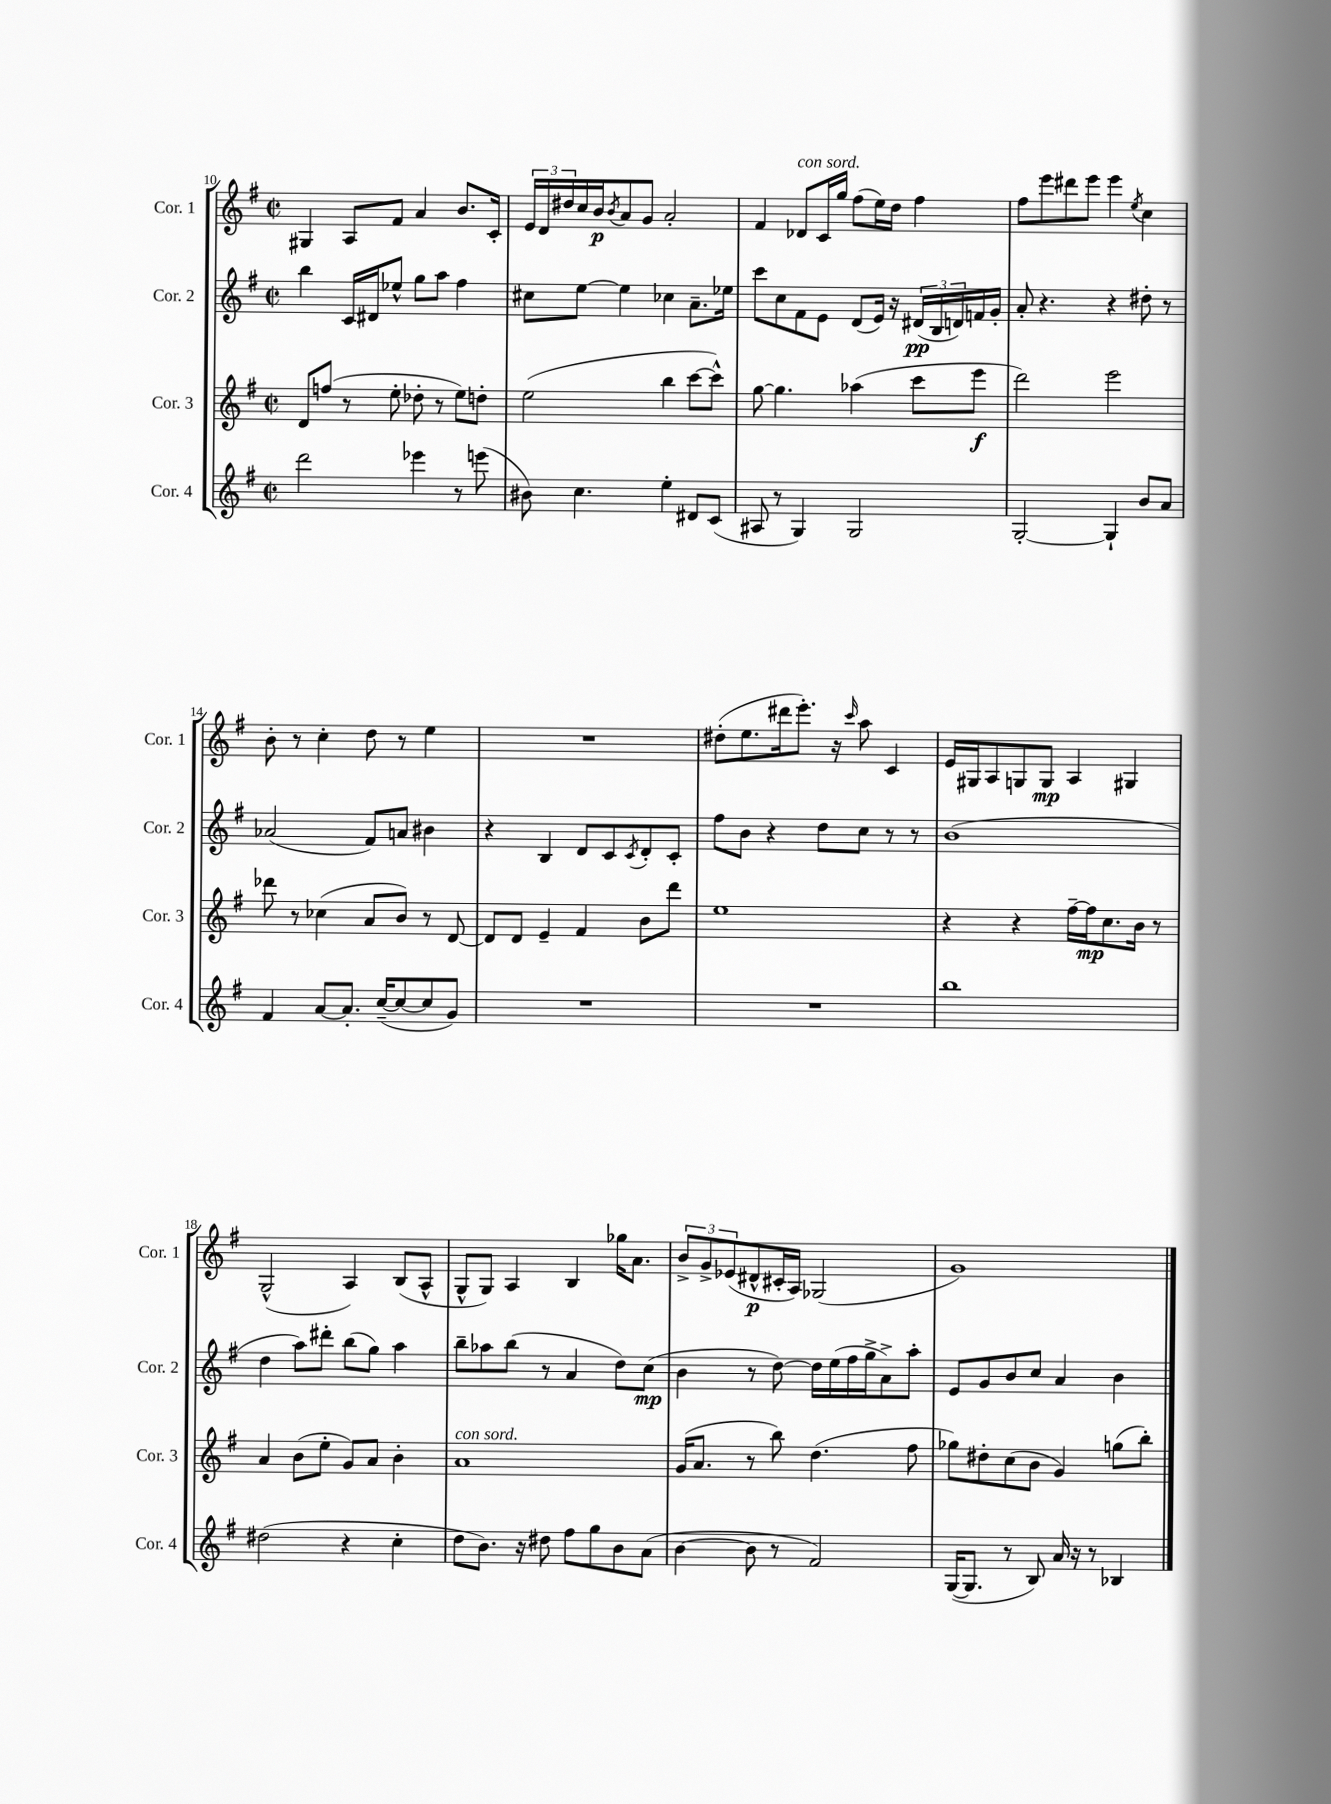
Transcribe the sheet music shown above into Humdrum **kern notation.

**kern	**kern	**dynam	**kern	**dynam	**kern	**dynam
*part4	*part3	*part3	*part2	*part2	*part1	*part1
*staff4	*staff3	*staff3	*staff2	*staff2	*staff1	*staff1
*I"Cor. 4	*I"Cor. 3	*	*I"Cor. 2	*	*I"Cor. 1	*
*I'Cor. 4	*I'Cor. 3	*	*I'Cor. 2	*	*I'Cor. 1	*
*clefG2	*clefG2	*	*clefG2	*	*clefG2	*
*k[f#]	*k[f#]	*	*k[f#]	*	*k[f#]	*
*M2/2	*M2/2	*	*M2/2	*	*M2/2	*
*met(c|)	*met(c|)	*	*met(c|)	*	*met(c|)	*
=10	=10	=10	=10	=10	=10	=10
2ddd\	8d/L	.	4bb\	.	4G#X/	.
.	(8ffn/J	.	.	.	.	.
.	8r	.	16c/LL	.	8A/L	.
.	.	.	16d#X/J	.	.	.
.	8ee'\	.	8ee-X^^/J	.	8f#/J	.
4eee-X\	8dd-X'\	.	8gg\L	.	4a/	.
.	8r	.	8aa\J	.	.	.
8r	8ee\L)	.	4ff#\	.	8.b/L	.
(8eeen\	8ddn'\J	.	.	.	.	.
.	.	.	.	.	16c'/Jk	.
=11	=11	=11	=11	=11	=11	=11
8b#X\)	(2ee\	.	8cc#X\L	.	24e/LL	.
.	.	.	.	.	24d/	.
.	.	.	.	.	24dd#X/	.
4.cc\	.	.	[8ee\J	.	16cc/	.
.	.	.	.	.	16b/J	p
.	.	.	.	.	8qb/	.
.	.	.	4ee\]	.	8a/	.
.	.	.	.	.	8g/J	.
4ee'\	4bb\	.	4cc-X\	.	2a'/	.
8d#X/L	[8ccc\L	.	8.a~\L	.	.	.
(8c/J	8ccc^^\J])	.	.	.	.	.
.	.	.	16ee-X\Jk	.	.	.
=12	=12	=12	=12	=12	=12	=12
8A#X/	[8gg\	.	8ccc\L	.	4f#/	.
8r	4.gg\]	.	8cc\	.	.	.
!	!	!	!	!	!LO:TX:a:i:t=con sord.	!
4G/)	.	.	8f#\	.	8d-X/L	.
.	.	.	8e\J	.	16c/L	.
.	.	.	.	.	16gg/JJ	.
2G/	(4aa-X\	.	(8d/L	.	(8ff#\L	.
.	.	.	16e/Jk)	.	16ee\L)	.
.	.	.	16r	.	16dd\JJ	.
.	8ccc\L	.	(24d#X/LL	pp	4ff#\	.
.	.	.	24B/	.	.	.
.	.	.	24dn/)	.	.	.
.	8eee\J	f	16fn/	.	.	.
.	.	.	16g'/JJ	.	.	.
=13	=13	=13	=13	=13	=13	=13
[2G'/	2ddd\)	.	8a'/	.	8ff#\L	.
.	.	.	4.r	.	8eee\	.
.	.	.	.	.	8ddd#X\	.
.	.	.	.	.	8eee\J	.
4G`/]	2eee\	.	4r	.	4eee\	.
.	.	.	.	.	8qee/	.
8b/L	.	.	8dd#X'\	.	4cc\	.
8a/J	.	.	8r	.	.	.
!!LO:LB:g=z
=14	=14	=14	=14	=14	=14	=14
4f#/	8ddd-X\	.	(2a-X/	.	8b'\	.
.	8r	.	.	.	8r	.
[8a/L	(4cc-X\	.	.	.	4cc'\	.
8.a'/J]	.	.	.	.	.	.
.	8a/L	.	8f#/L)	.	8dd\	.
([16cc~/KL	.	.	.	.	.	.
8cc/_	8b/J)	.	8an/J	.	8r	.
8cc/]	8r	.	4b#X\	.	4ee\	.
8g/J)	[8d/	.	.	.	.	.
=15	=15	=15	=15	=15	=15	=15
1r	8d/L]	.	4r	.	1r	.
.	8d/J	.	.	.	.	.
.	4e~/	.	4B/	.	.	.
.	4f#/	.	8d/L	.	.	.
.	.	.	8c/	.	.	.
.	.	.	8qc/	.	.	.
.	8b\L	.	8d'/	.	.	.
.	8ddd\J	.	8c'/J	.	.	.
=16	=16	=16	=16	=16	=16	=16
1r	1ee	.	8ff#\L	.	(8dd#X'\L	.
.	.	.	8b\J	.	8.ee\	.
.	.	.	4r	.	.	.
.	.	.	.	.	16ddd#X\k	.
.	.	.	.	.	8.eee'\J)	.
.	.	.	8dd\L	.	.	.
.	.	.	.	.	16r	.
.	.	.	.	.	16qqccc/	.
.	.	.	8cc\J	.	8aa\	.
.	.	.	8r	.	4c/	.
.	.	.	8r	.	.	.
=17	=17	=17	=17	=17	=17	=17
1bb	4r	.	(1b	.	16e/LL	.
.	.	.	.	.	16G#X/J	.
.	.	.	.	.	8A/	.
.	4r	.	.	.	8Gn/	.
.	.	.	.	.	8G/J	mp
.	[16ff#~\LL	.	.	.	4A/	.
.	16ff#\J]	mp	.	.	.	.
.	8.cc\	.	.	.	.	.
.	.	.	.	.	4G#X/	.
.	16b\Jk	.	.	.	.	.
.	8r	.	.	.	.	.
!!LO:LB:g=z
=18	=18	=18	=18	=18	=18	=18
(2dd#X\	4a/	.	4dd\	.	(2G^^/	.
.	(8b\L	.	8aa\L)	.	.	.
.	8ee'\J	.	8ddd#X'\J	.	.	.
4r	8g/L)	.	(8bb\L	.	4A/)	.
.	8a/J	.	8gg\J)	.	.	.
4cc'\	4b'\	.	4aa\	.	(8B/L	.
.	.	.	.	.	8A^^/J	.
=19	=19	=19	=19	=19	=19	=19
!	!LO:TX:a:i:t=con sord.	!	!	!	!	!
8dd\L	1a	.	8bb~\L	.	8G^^/L	.
8.b\J)	.	.	8aa-X\	.	8G/J)	.
.	.	.	(8bb\J	.	4A/	.
16r	.	.	.	.	.	.
8dd#X\	.	.	8r	.	.	.
8ff#\L	.	.	4a/	.	4B/	.
8gg\	.	.	.	.	.	.
8b\	.	.	8dd\L)	.	16gg-X\KL	.
.	.	.	.	.	8.a\J	.
(8a\J	.	.	(8cc\J	mp	.	.
=20	=20	=20	=20	=20	=20	=20
[4b\	(16g/KL	.	4b\	.	12b^/L	.
.	8.a/J	.	.	.	.	.
.	.	.	.	.	12g^/	.
.	.	.	.	.	(12e-X/	.
8b\]	8r	.	8r	.	8d#X^^/	p
8r	8bb\)	.	[8dd\)	.	16c#X'/L	.
.	.	.	.	.	16A/JJ)	.
2f#/)	(4.dd\	.	16dd\LL]	.	(2G-X/	.
.	.	.	(16ee\	.	.	.
.	.	.	16ff#\	.	.	.
.	.	.	16gg^\J	.	.	.
.	.	.	8a^\)	.	.	.
.	8ff#\	.	8aa'\J	.	.	.
=21	=21	=21	=21	=21	=21	=21
([16G/KL	8gg-X\L)	.	8e/L	.	1g)	.
8.G/J]	.	.	.	.	.	.
.	8dd#X'\	.	8g/	.	.	.
8r	(8cc\	.	8b/	.	.	.
8B/)	8b\J	.	8cc/J	.	.	.
16a/	4g/)	.	4a/	.	.	.
16r	.	.	.	.	.	.
8r	.	.	.	.	.	.
4B-X/	(8ggn\L	.	4b\	.	.	.
.	8bb'\J)	.	.	.	.	.
==	==	==	==	==	==	==
*-	*-	*-	*-	*-	*-	*-
